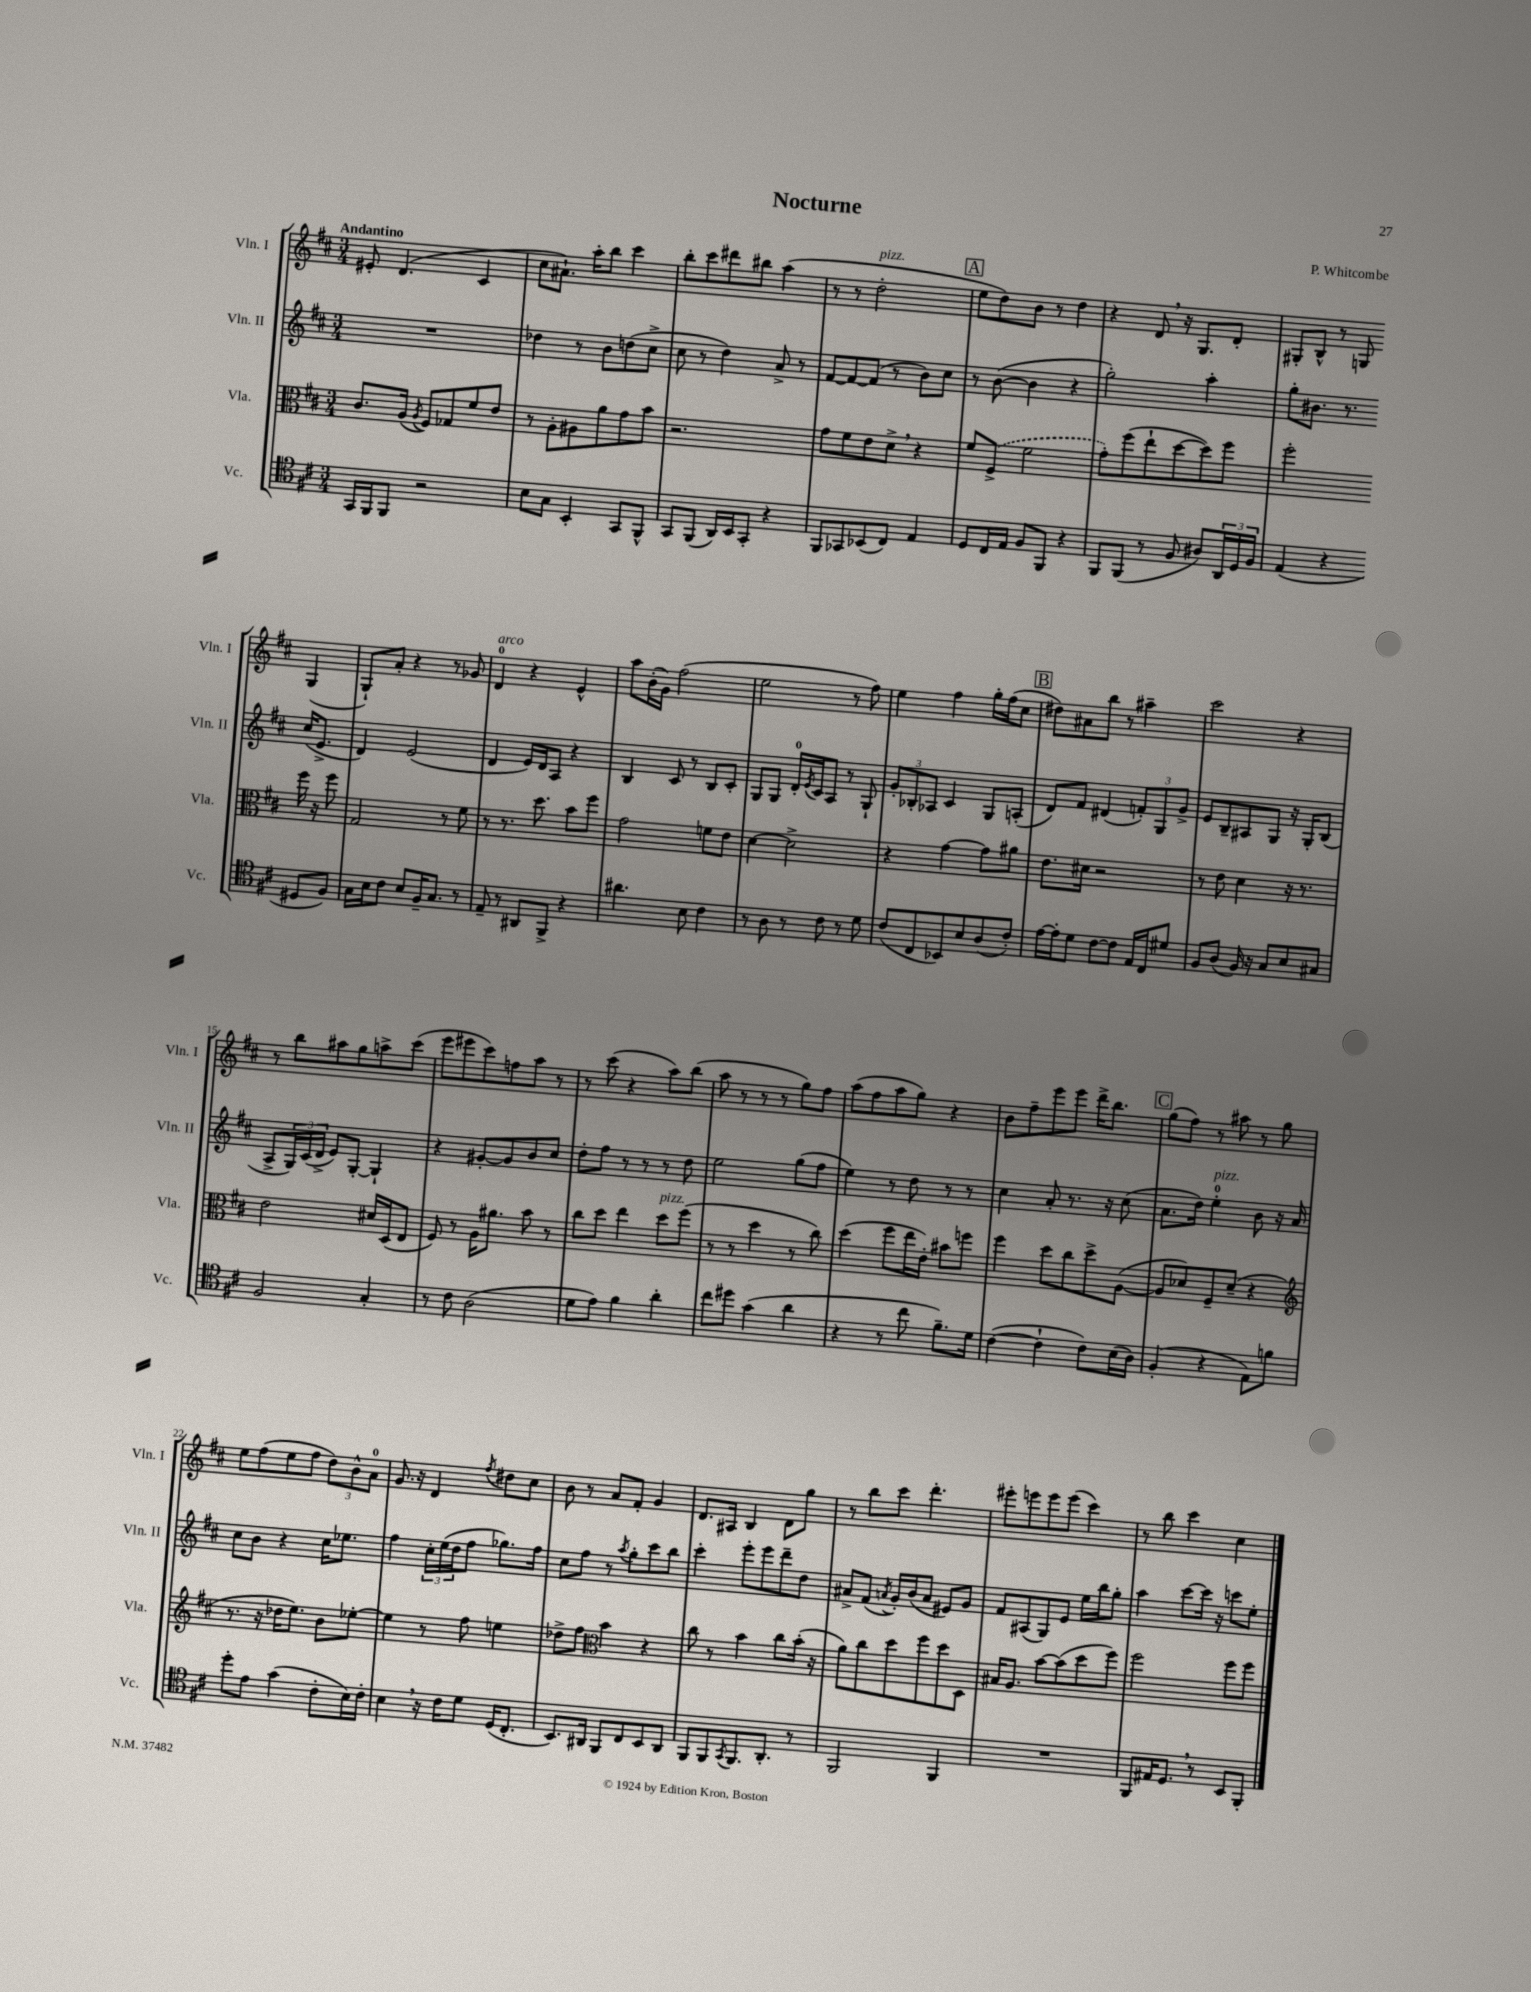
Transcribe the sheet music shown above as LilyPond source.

\header { title = "Nocturne" composer = "P. Whitcombe" }
<<
\new StaffGroup <<
\new Staff = "s0" \with { instrumentName = "Vln. I" shortInstrumentName = "Vln. I" } {
    \clef treble \key d \major \numericTimeSignature \time 3/4 \tempo "Andantino"
    eis'8-. d'4.( cis'4 |
    cis''8 ais'8.-!) a''16-. b''8 cis'''4 |
    b''8-. cis'''8 dis'''8 bis''8 a''4( |
    r8 r8 d''2-.^\markup { \italic "pizz." } |
    \mark \markup { \box "A" } e''8 d''8) b'8 r8 d''4 |
    r4 d'8 \breathe r16 g8. d'8-. |
    gis8-. b8-^ r8 g8 g4( |
    g8-!) a'8-. r4 r8 ges'8 |
    d'4-0^\markup { \italic "arco" } r4 e'4-^ |
    a''8 b'16-.( g'16) fis''2( |
    e''2 r8 fis''8) |
    e''4 fis''4 g''16-. fis''16( cis''8 |
    \mark \markup { \box "B" } dis''8) ais'8 b''8 r8 ais''4-- |
    cis'''2 r4 |
    r8 b''8 ais''8 g''8 a''8-> cis'''8( |
    e'''8 eis'''8 cis'''8) f''8 a''8 r8 |
    r8 cis'''8( r4 a''8) b''8( |
    a''8 r8 r8 r8 g''8) fis''8 |
    a''8( fis''8 a''8 g''8) r4 |
    b'8 fis''8-- e'''8 e'''8 d'''16-> b''8. |
    \mark \markup { \box "C" } g''8( fis''8) r8 ais''8 r8 g''8 |
    e''8 fis''8( e''8 fis''8 \tuplet 3/2 { d''8) b'8-^ a'8-0 } |
    g'8. r16 d'4 \acciaccatura { fis''8 } dis''8 cis''8 |
    b'8 r8 a'8 fis'8-. g'4 |
    d'8. ais16 b4 d'8 g''8 |
    r8 b''8 cis'''8 d'''4.-. |
    eis'''8-. e'''8 e'''8 e'''8( cis'''4) |
    r8 b''8 cis'''4 cis''4 \bar "|." |
}
\new Staff = "s1" \with { instrumentName = "Vln. II" shortInstrumentName = "Vln. II" } {
    \clef treble \key d \major \numericTimeSignature \time 3/4
    R2. |
    des''4 r8 b'8 d''8( cis''8-> |
    cis''8 r8 d''4) a'8-> r8 |
    fis'8~ fis'8~ fis'8( r8 b'8) cis''8 |
    \mark \markup { \box "A" } r8 b'8~( b'4 r4 |
    g''2-.) a''4-. |
    g''8-. bis'8. r8. cis''16( e'8.-> |
    d'4) e'2( |
    d'4 e'16) d'16 a8 r4 |
    b4 cis'8 r8 b8 cis'8-. |
    g8 g8 d'16-0-. \acciaccatura { e'8 } cis'16 a8 r8 g8-! |
    \tuplet 3/2 { g'8-. bes8-. aes8 } cis'4 g8 a8-.( |
    \mark \markup { \box "B" } d'8) fis'8 dis'4( \tuplet 3/2 { f'8-.) g8 g'8-> } |
    e'8 b8-- ais8 g8 r16 g16-. b8( |
    a8-> \tuplet 3/2 { g16) cis'16( d'16-> } e'8) g8~-. g4-! |
    r4 gis'8~-. gis'8 b'8 cis''8 |
    d''8-. fis''8 r8 r8 r8 d''8 |
    e''2 g''8( fis''8 |
    e''4) r8 d''8 r8 r8 |
    cis''4 a'8-. r8. r16 cis''8( |
    \mark \markup { \box "C" } a'8. d''16) e''4-0-.^\markup { \italic "pizz." } b'8 r16 a'16 |
    cis''8 b'8 r4 cis''16 ees''8. |
    fis''4 \tuplet 3/2 { cis''16-. e''16( d''16 } fis''8 ges''8.) fis''16 |
    cis''8 fis''8 r8 \acciaccatura { a''8 } g''8-. cis'''8 b''8 |
    cis'''4-. e'''8-. e'''8 d'''8-- d''8 |
    ais'8-> fis'8( \acciaccatura { a'8 } g'16-.) b'16( a'8 eis'8) g'8 |
    fis'8 ais8( g8) e'8 e''16 b''16 g''8-. |
    a''4 cis'''8~ cis'''16 r16 c'''8 e''8-. \bar "|." |
}
\new Staff = "s2" \with { instrumentName = "Vla." shortInstrumentName = "Vla." } {
    \clef alto \key d \major \numericTimeSignature \time 3/4
    cis'8. a16( \acciaccatura { a8 } fis8) ges8 fis'8 e'8 |
    r8 a8-. ais8 a'8 g'8 b'8 |
    r2. |
    g'8 fis'8 e'8 d'8-> \breathe r4 |
    \mark \markup { \box "A" } fis'8 \once \slurDashed fis8->( fis'2 |
    g'8-.) fis''8( e''8-! d''8~ d''8) fis''8 |
    fis''2-. fis''16 r16 fis''8 |
    g2 r8 fis'8 |
    r8 r8. d''8. b'8 fis''8 |
    g'2 f'8 e'8 |
    d'4~ d'2-> |
    r4 g'4~ g'8 ais'8 |
    \mark \markup { \box "B" } e'8. dis'16 r2 |
    r8 e'8 d'4 r16 r8. |
    e'2 dis'16 d16( e8 |
    fis8) r8 a16 ais'8. b'8 r8 |
    cis''8 d''8 e''4 d''8^\markup { \italic "pizz." } fis''8( |
    r8 r8 d''4 r8 cis''8) |
    d''4( fis''8 e''16 e'16-.) bis'8 f''8 |
    fis''4 d''8 cis''8 d''8-> a8~( |
    \mark \markup { \box "C" } a8 des'8) fis8-- des'8--( r4 |
    \clef treble r8. r16 des''16 e''8.) b'8 ees''8~-. |
    ees''4 r8 fis''8 e''4 |
    des''8-> fis''8 \clef alto b'4 r4 |
    cis''8 r8 b'4 cis''8 b'16-.( r16 |
    a'8) cis''8 d''8 fis''8 d''8 d8 |
    bis16 a8. b'8~ b'8( d''8 fis''8) |
    fis''2 fis''8 fis''8 \bar "|." |
}
\new Staff = "s3" \with { instrumentName = "Vc." shortInstrumentName = "Vc." } {
    \clef tenor \key d \major \numericTimeSignature \time 3/4
    g,16 fis,16 fis,8 r2 |
    b8 g8 b,4-. g,8 fis,8-^ |
    g,8 fis,8( a,16) b,16 g,8-. r4 |
    fis,8 ges,8 bes,8( cis8) e4 |
    \mark \markup { \box "A" } d8 cis16 e16 fis8 fis,8 r4 |
    fis,8 fis,8( r8 fis8 ais8) \tuplet 3/2 { a,16 d16 fis16 } |
    e4( r4 dis8 fis8) |
    g16 b16 cis'8 b8 fis16-- g8. r8 |
    e8-- r8 ais,8 fis,8-> r4 |
    ais'4. b8 cis'4 |
    r8 a8 r8 cis'8 r8 d'8 |
    cis'8( cis8 bes,8) b8 a8( cis'8-.) |
    \mark \markup { \box "B" } e'16~ e'16-. d'8 cis'8~ cis'8 e16 cis16 dis'8 |
    fis8 a8( fis16) r16 g8 b8 gis8 |
    fis2 g4-. |
    r8 cis'8 a2( |
    d'8 e'8) fis'4 a'4-. |
    cis''8 dis''8 g'4( a'4 |
    r4 r8 cis''8 fis'8.--) d'16 |
    cis'4~( cis'4-! cis'8) b16( a16) |
    \mark \markup { \box "C" } fis4-.( r4 e8) f'8 |
    d''8-. e'8 g'4( cis'8-. b16) cis'16-. |
    b4 \breathe r16 cis'16 d'8 d16( cis8.-. |
    b,8.) ais,16 fis,8 cis8 b,8 ais,8 |
    fis,8 fis,8 \acciaccatura { g,8 } fis,8. a,8.-. r8 |
    fis,2 fis,4 |
    R2. |
    fis,8 eis16 d8. \breathe r8 b,8 fis,8-. \bar "|." |
}
>>
>>
